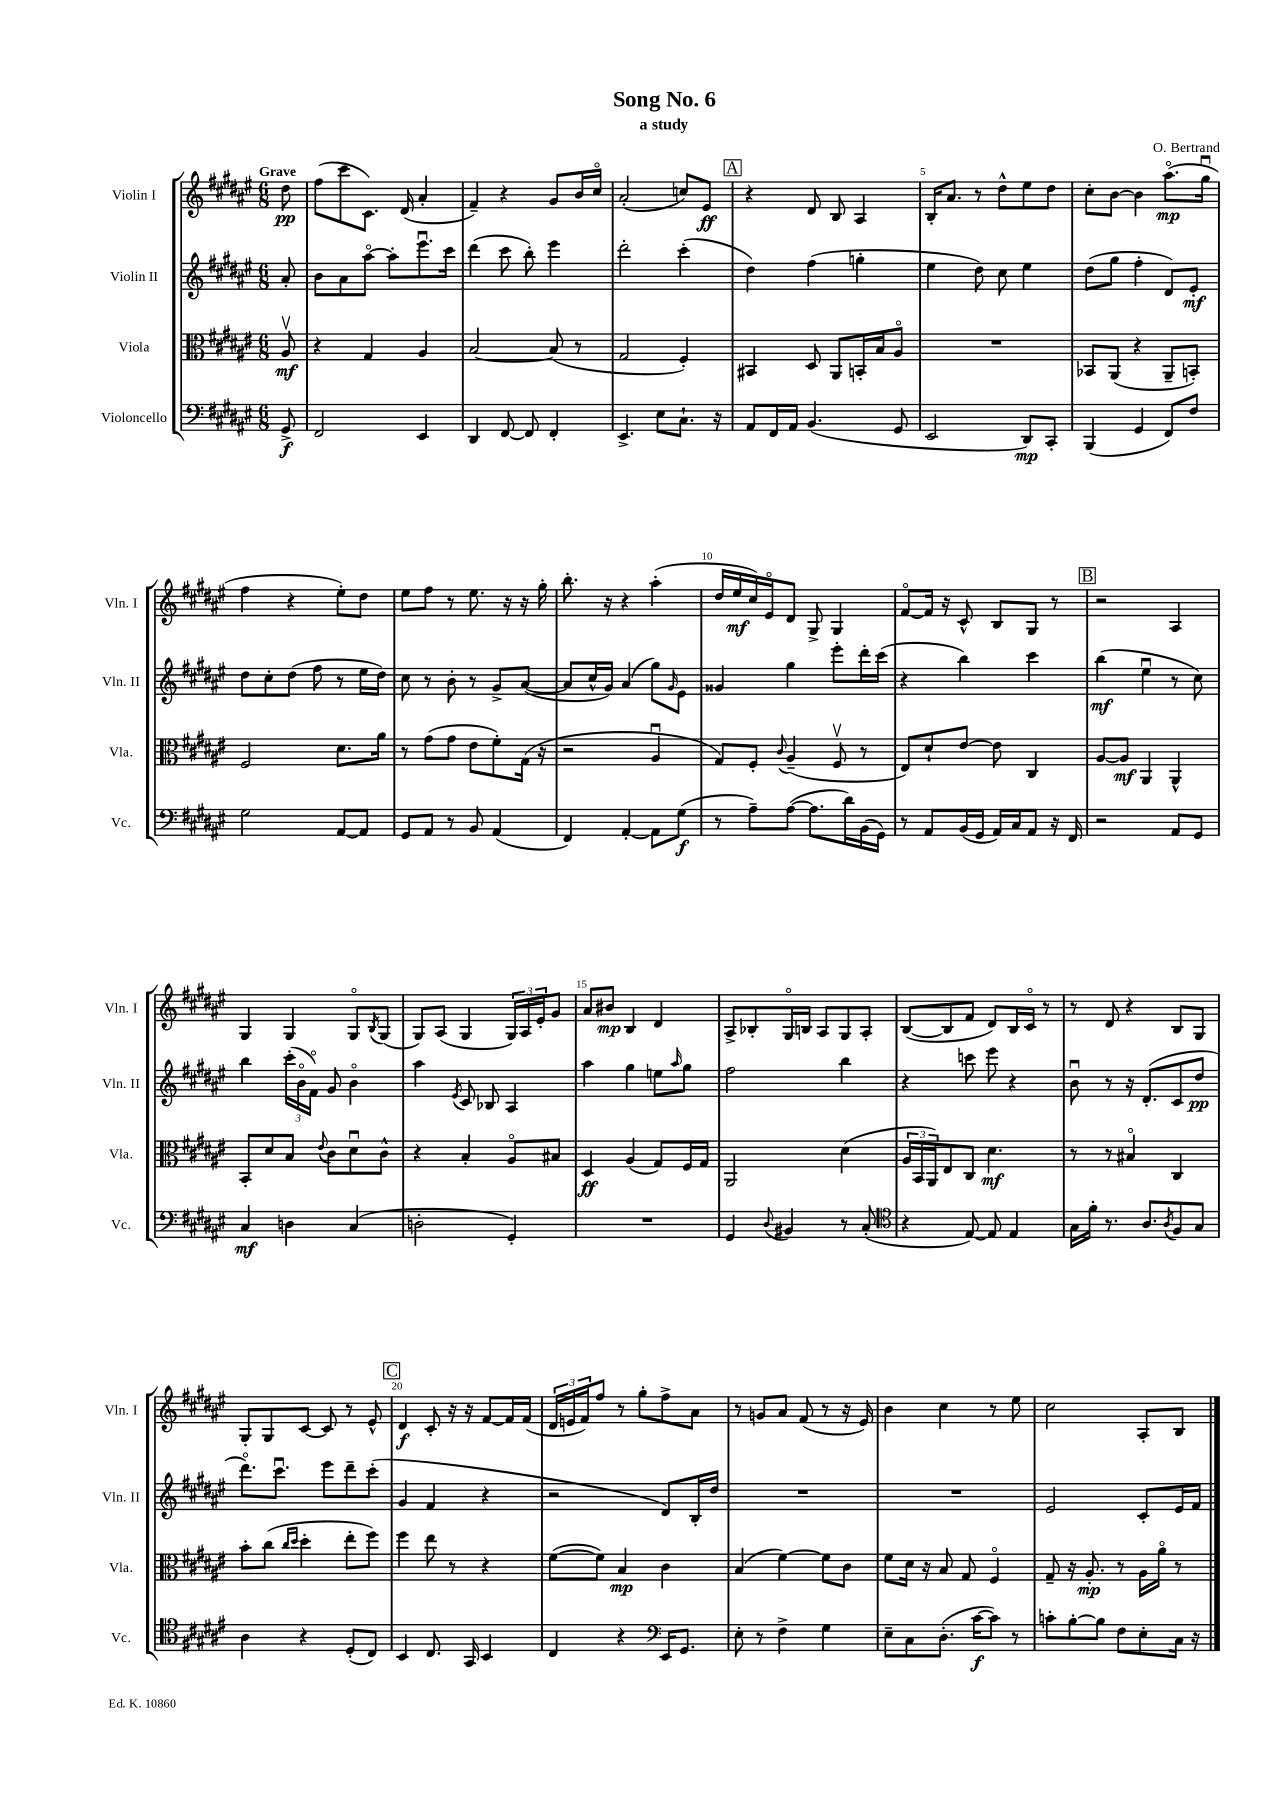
\header { title = "Song No. 6" composer = "O. Bertrand" subtitle = "a study" }
<<
\new StaffGroup <<
\new Staff = "s0" \with { instrumentName = "Violin I" shortInstrumentName = "Vln. I" } {
    \clef treble \key fis \major \numericTimeSignature \time 6/8 \partial 8 \tempo "Grave"
    dis''8\pp |
    fis''8( cis'''8 cis'8.) dis'16( ais'4-. |
    fis'4--) r4 gis'8 b'16 cis''16\flageolet |
    ais'2-.( c''8) eis'8\ff |
    \mark \markup { \box "A" } r4 dis'8 b8 ais4 |
    b16-. ais'8. r8 dis''8-^ eis''8 dis''8 |
    cis''8-. b'8~ b'4 ais''8.\flageolet\mp( gis''16\downbow |
    fis''4 r4 eis''8-.) dis''8 |
    eis''8 fis''8 r8 eis''8. r16 r16 gis''16-. |
    b''8.-. r16 r4 ais''4-.( |
    dis''16 eis''16\mf cis''16) eis'16\flageolet dis'8 gis8-> gis4 |
    fis'8~\flageolet fis'16 r16 cis'8-^ b8 gis8 r8 |
    \mark \markup { \box "B" } r2 ais4 |
    gis4 gis4 gis8\flageolet \acciaccatura { b8 } gis8( |
    gis8) ais8( gis4 \tuplet 3/2 { gis16) ais16 eis'16-. } gis'8 |
    ais'8 bis'8\mp b4 dis'4 |
    ais8-> bes8-. gis16\flageolet b16 ais8 gis8 ais8-. |
    b8~( b8 fis'8 dis'8) b16 cis'16\flageolet r8 |
    r8 dis'8 r4 b8 gis8 |
    gis8-. gis8 cis'8~ cis'8 r8 eis'8-^ |
    \mark \markup { \box "C" } dis'4\f cis'8-. r16 r16 fis'8~ fis'16 fis'16( |
    \tuplet 3/2 { dis'16 e'16 fis'16) } fis''8 r8 gis''8-. fis''8-> ais'8 |
    r8 g'8 ais'8 fis'8( r8 r16 eis'16) |
    b'4 cis''4 r8 eis''8 |
    cis''2 ais8-. b8 \bar "|." |
}
\new Staff = "s1" \with { instrumentName = "Violin II" shortInstrumentName = "Vln. II" } {
    \clef treble \key fis \major \numericTimeSignature \time 6/8 \partial 8
    ais'8-. |
    b'8 ais'8 ais''8~\flageolet ais''8-. eis'''8.\downbow cis'''16 |
    dis'''4( cis'''8 b''8-.) eis'''4 |
    dis'''2-. cis'''4-.( |
    \mark \markup { \box "A" } dis''4) fis''4( g''4-. |
    eis''4 dis''8) cis''8 eis''4 |
    dis''8( gis''8 fis''4-. dis'8) eis'8-.\mf |
    dis''8 cis''8-. dis''8( fis''8 r8 eis''16 dis''16) |
    cis''8 r8 b'8-. r8 gis'8-> ais'8~( |
    ais'8 cis''16-^ gis'16) ais'4( gis''8) \grace { gis'16 } eis'8 |
    gisis'4 gis''4 eis'''8-. dis'''16-. cis'''16( |
    r4 b''4) cis'''4 |
    \mark \markup { \box "B" } b''4\mf( eis''4\downbow r8 cis''8) |
    b''4 \tuplet 3/2 { cis'''16-.( b'16\flageolet fis'16\flageolet) } gis'8 b'4\flageolet |
    ais''4 \acciaccatura { eis'8 } cis'8 bes8 ais4 |
    ais''4 gis''4 e''8 \grace { ais''16 } gis''8 |
    fis''2 b''4 |
    r4 c'''8 eis'''8 r4 |
    b'8\downbow r8 r16 dis'8.-.( cis'8 dis''8\pp |
    dis'''8.\flageolet) cis'''8.\downbow eis'''8 dis'''8-- cis'''8-.( |
    \mark \markup { \box "C" } gis'4 fis'4 r4 |
    r2 dis'8) b16-. dis''16 |
    R2. |
    R2. |
    eis'2 cis'8-. eis'16 fis'16 \bar "|." |
}
\new Staff = "s2" \with { instrumentName = "Viola" shortInstrumentName = "Vla." } {
    \clef alto \key fis \major \numericTimeSignature \time 6/8 \partial 8
    ais8\upbow\mf |
    r4 gis4 ais4 |
    b2~ b8( r8 |
    gis2 fis4-.) |
    \mark \markup { \box "A" } bis,4 dis8 ais,8 b,16-. b16 ais8\flageolet |
    R2. |
    bes,8 ais,8( r4 ais,8-- b,8-.) |
    fis2 dis'8. ais'16 |
    r8 gis'8( gis'8 eis'8 fis'8-.) gis16( r16 |
    r2 ais4\downbow |
    gis8) fis8-. \appoggiatura { cis'8 } ais4--( fis8\upbow r8 |
    eis8) dis'8-! eis'8~ eis'8 cis4 |
    \mark \markup { \box "B" } ais8~ ais8\mf ais,4 ais,4-^ |
    b,8-. dis'8 b8 \appoggiatura { eis'8 } cis'8 dis'8\downbow cis'8-^ |
    r4 b4-. ais8\flageolet bis8 |
    dis4\ff ais4( gis8) fis16 gis16 |
    ais,2 dis'4( |
    \tuplet 3/2 { ais16 b,16 ais,16) } eis8 cis8 dis'4.\mf |
    r8 r8 bis4\flageolet cis4 |
    b'8-. cis''8( \grace { cis''16 dis''16 } dis''4-. eis''8-. fis''8) |
    \mark \markup { \box "C" } fis''4 eis''8 r8 r4 |
    fis'8~( fis'8) b4\mp cis'4 |
    b4( fis'4~) fis'8 cis'8 |
    fis'8 dis'16 r16 b8 gis8 fis4\flageolet |
    gis8-- r16 ais8.-.\mp r8 ais16 ais'16\flageolet r8 \bar "|." |
}
\new Staff = "s3" \with { instrumentName = "Violoncello" shortInstrumentName = "Vc." } {
    \clef bass \key fis \major \numericTimeSignature \time 6/8 \partial 8
    gis,8->\f |
    fis,2 eis,4 |
    dis,4 fis,8~ fis,8 fis,4-. |
    eis,4.-> eis8 cis8.-! r16 |
    \mark \markup { \box "A" } ais,8 fis,16 ais,16 b,4.( gis,8 |
    eis,2 dis,8\mp) cis,8-. |
    b,,4( gis,4 fis,8) fis8 |
    gis2 ais,8~ ais,8 |
    gis,8 ais,8 r8 b,8 ais,4( |
    fis,4) ais,4~-. ais,8 gis8\f( |
    r8 ais8--) ais8~( ais8. dis'16) b,16( gis,16) |
    r8 ais,8 b,16( gis,16 ais,16) cis16 ais,8 r16 fis,16 |
    \mark \markup { \box "B" } r2 ais,8 gis,8 |
    cis4\mf d4 cis4( |
    d2-. gis,4-.) |
    R2. |
    gis,4 \appoggiatura { dis8 } bis,4 r8 cis8-.( |
    \clef tenor r4 eis8~) eis8 eis4 |
    gis16 fis'16-. r8. ais8. \acciaccatura { ais8 } fis8 gis8 |
    ais4 r4 dis8-.( cis8) |
    \mark \markup { \box "C" } b,4 cis8. gis,16 b,4 |
    cis4 r4 \clef bass eis,16 gis,8. |
    eis8-. r8 fis4-> gis4 |
    eis8-- cis8 dis8.-.( cis'16~\f cis'8) r8 |
    c'8-. b8~-. b8 fis8 eis8-. cis16 r16 \bar "|." |
}
>>
>>
\layout { \context { \Score \override BarNumber.break-visibility = ##(#f #t #t) barNumberVisibility = #(every-nth-bar-number-visible 5) } }
